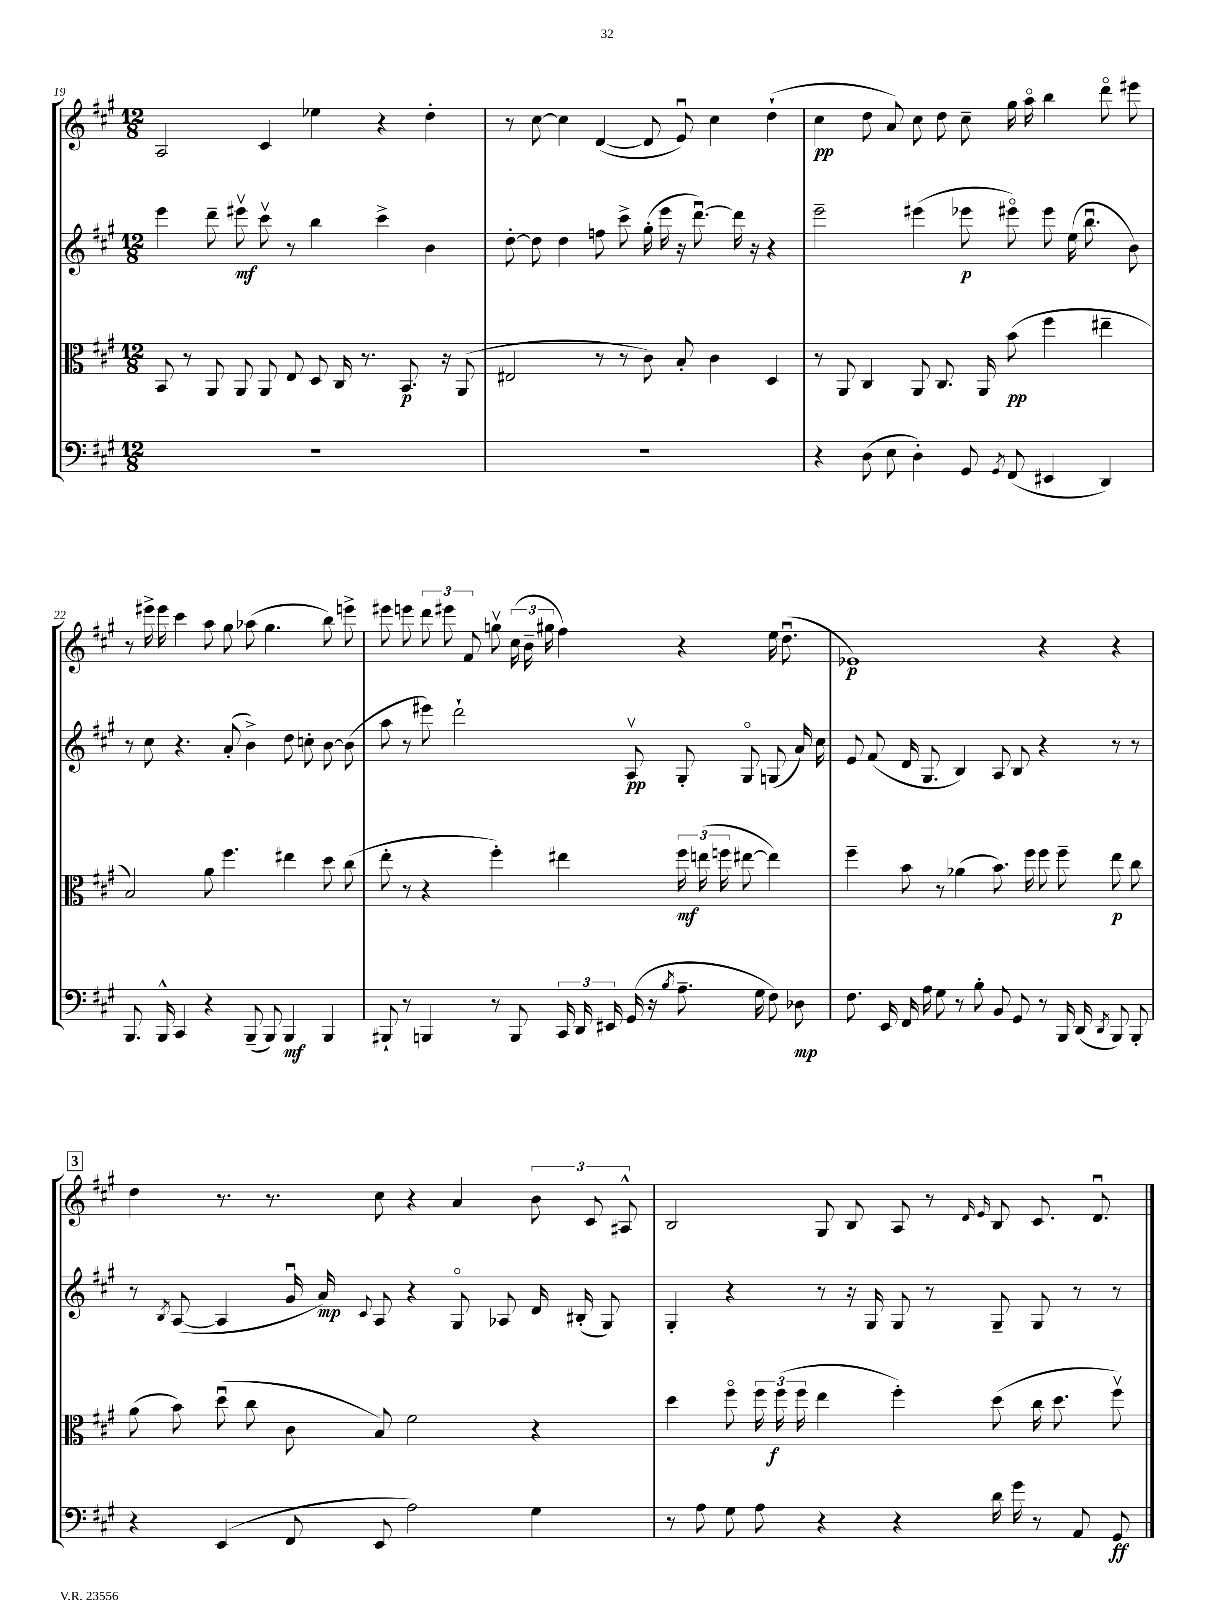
<<
\new StaffGroup <<
\new Staff = "s0" {
    \clef treble \key a \major \numericTimeSignature \time 12/8
    \autoBeamOff a2 cis'4 ees''4 r4 d''4-. |
    r8 cis''8~ cis''4 d'4~( d'8 e'8\downbow) cis''4 d''4-!( |
    cis''4\pp d''8 a'8) cis''8 d''8 cis''8-- gis''16 a''16\flageolet b''4 d'''8\flageolet eis'''8 |
    r8 eis'''16-> eis'''16 cis'''4 a''8 gis''8 aes''8( gis''4. b''8) e'''8-> |
    eis'''8 e'''8 \tuplet 3/2 { d'''8 eis'''8 fis'8 } g''8\upbow \tuplet 3/2 { cis''16( b'16-- gis''16 } fis''4) r4 e''16 d''8.\downbow( |
    ees'1\p) r4 r4 |
    \mark \markup { \box "3" } d''4 r8. r8. cis''8 r4 a'4 \tuplet 3/2 { b'8 cis'8 ais8-^ } |
    b2 gis8 b8 a8 r8 \grace { d'16 e'16 } b8 cis'8. d'8.\downbow \bar "|." |
}
\new Staff = "s1" {
    \clef treble \key a \major \numericTimeSignature \time 12/8
    \autoBeamOff e'''4 d'''8-- eis'''8\upbow\mf cis'''8\upbow r8 b''4 cis'''4-> b'4 |
    d''8~-. d''8 d''4 f''8 cis'''8-> gis''16-.( e'''16 r16 d'''8.~\downbow) d'''16 r16 r4 |
    e'''2-- eis'''4( ees'''8\p eis'''8\flageolet) eis'''8 e''16( b''8.\downbow b'8) |
    r8 cis''8 r4. a'8-.( b'4->) d''8 c''8-. b'8~ b'8( |
    a''8 r8 eis'''8) d'''2-! a8\upbow\pp gis8-. gis8\flageolet g8( a'16) cis''16 |
    e'8 fis'8( d'16 gis8. b4) a8 b8 r4 r8 r8 |
    \mark \markup { \box "3" } r8 \acciaccatura { b8 } a8~( a4 gis'16\downbow a'16\mp) \appoggiatura { cis'8 } a8 r4 gis8\flageolet aes8 d'16 bis16-.( gis8) |
    gis4-. r4 r8 r16 gis16 gis8 r8 gis8-- gis8 r8 r8 \bar "|." |
}
\new Staff = "s2" {
    \clef alto \key a \major \numericTimeSignature \time 12/8
    \autoBeamOff b,8 r8 a,8 a,8 a,8 e8 d8 cis16 r8. b,8.\p r16 a,8( |
    eis2 r8 r8 cis'8) b8-. cis'4 d4 |
    r8 a,8 cis4 a,8 cis8. a,16 b'8\pp( fis''4 eis''4-- |
    b2) a'8 fis''4. eis''4 d''8 cis''8( |
    e''8-. r8 r4 fis''4-.) eis''4 \tuplet 3/2 { fis''16\mf e''16( f''16 } eis''8~ eis''4) |
    fis''4-- b'8 r8 aes'4( b'8.) fis''16 fis''8 fis''8-- e''8\p cis''8 |
    \mark \markup { \box "3" } a'8( b'8) d''8\downbow( cis''8 cis'8 b8) fis'2 r4 |
    d''4 fis''8\flageolet \tuplet 3/2 { fis''16 fis''16\f( fis''16 } e''4 fis''4-.) d''8( cis''16 d''8. fis''8\upbow) \bar "|." |
}
\new Staff = "s3" {
    \clef bass \key a \major \numericTimeSignature \time 12/8
    \autoBeamOff R1. |
    R1. |
    r4 d8( e8 d4-.) gis,8 \acciaccatura { gis,8 } fis,8( eis,4 d,4) |
    b,,8. b,,16-^ cis,4 r4 b,,8--( b,,8) b,,4\mf b,,4 |
    bis,,8-! r8 b,,4 r8 b,,8 \tuplet 3/2 { cis,16 d,16 eis,16 } gis,16( r16 \acciaccatura { b8 } a8.-- gis16 fis8) des8\mp |
    fis8. e,16 fis,16 a16 gis8 r8 b8-. b,8 gis,8 r8 b,,16 d,16( \acciaccatura { d,8 } b,,8) b,,8-. |
    \mark \markup { \box "3" } r4 e,4( fis,8 e,8 a2) gis4 |
    r8 a8 gis8 a8 r4 r4 d'16 gis'16 r8 a,8 gis,8\ff \bar "|." |
}
>>
>>
\layout { \context { \Score currentBarNumber = #19 } }
